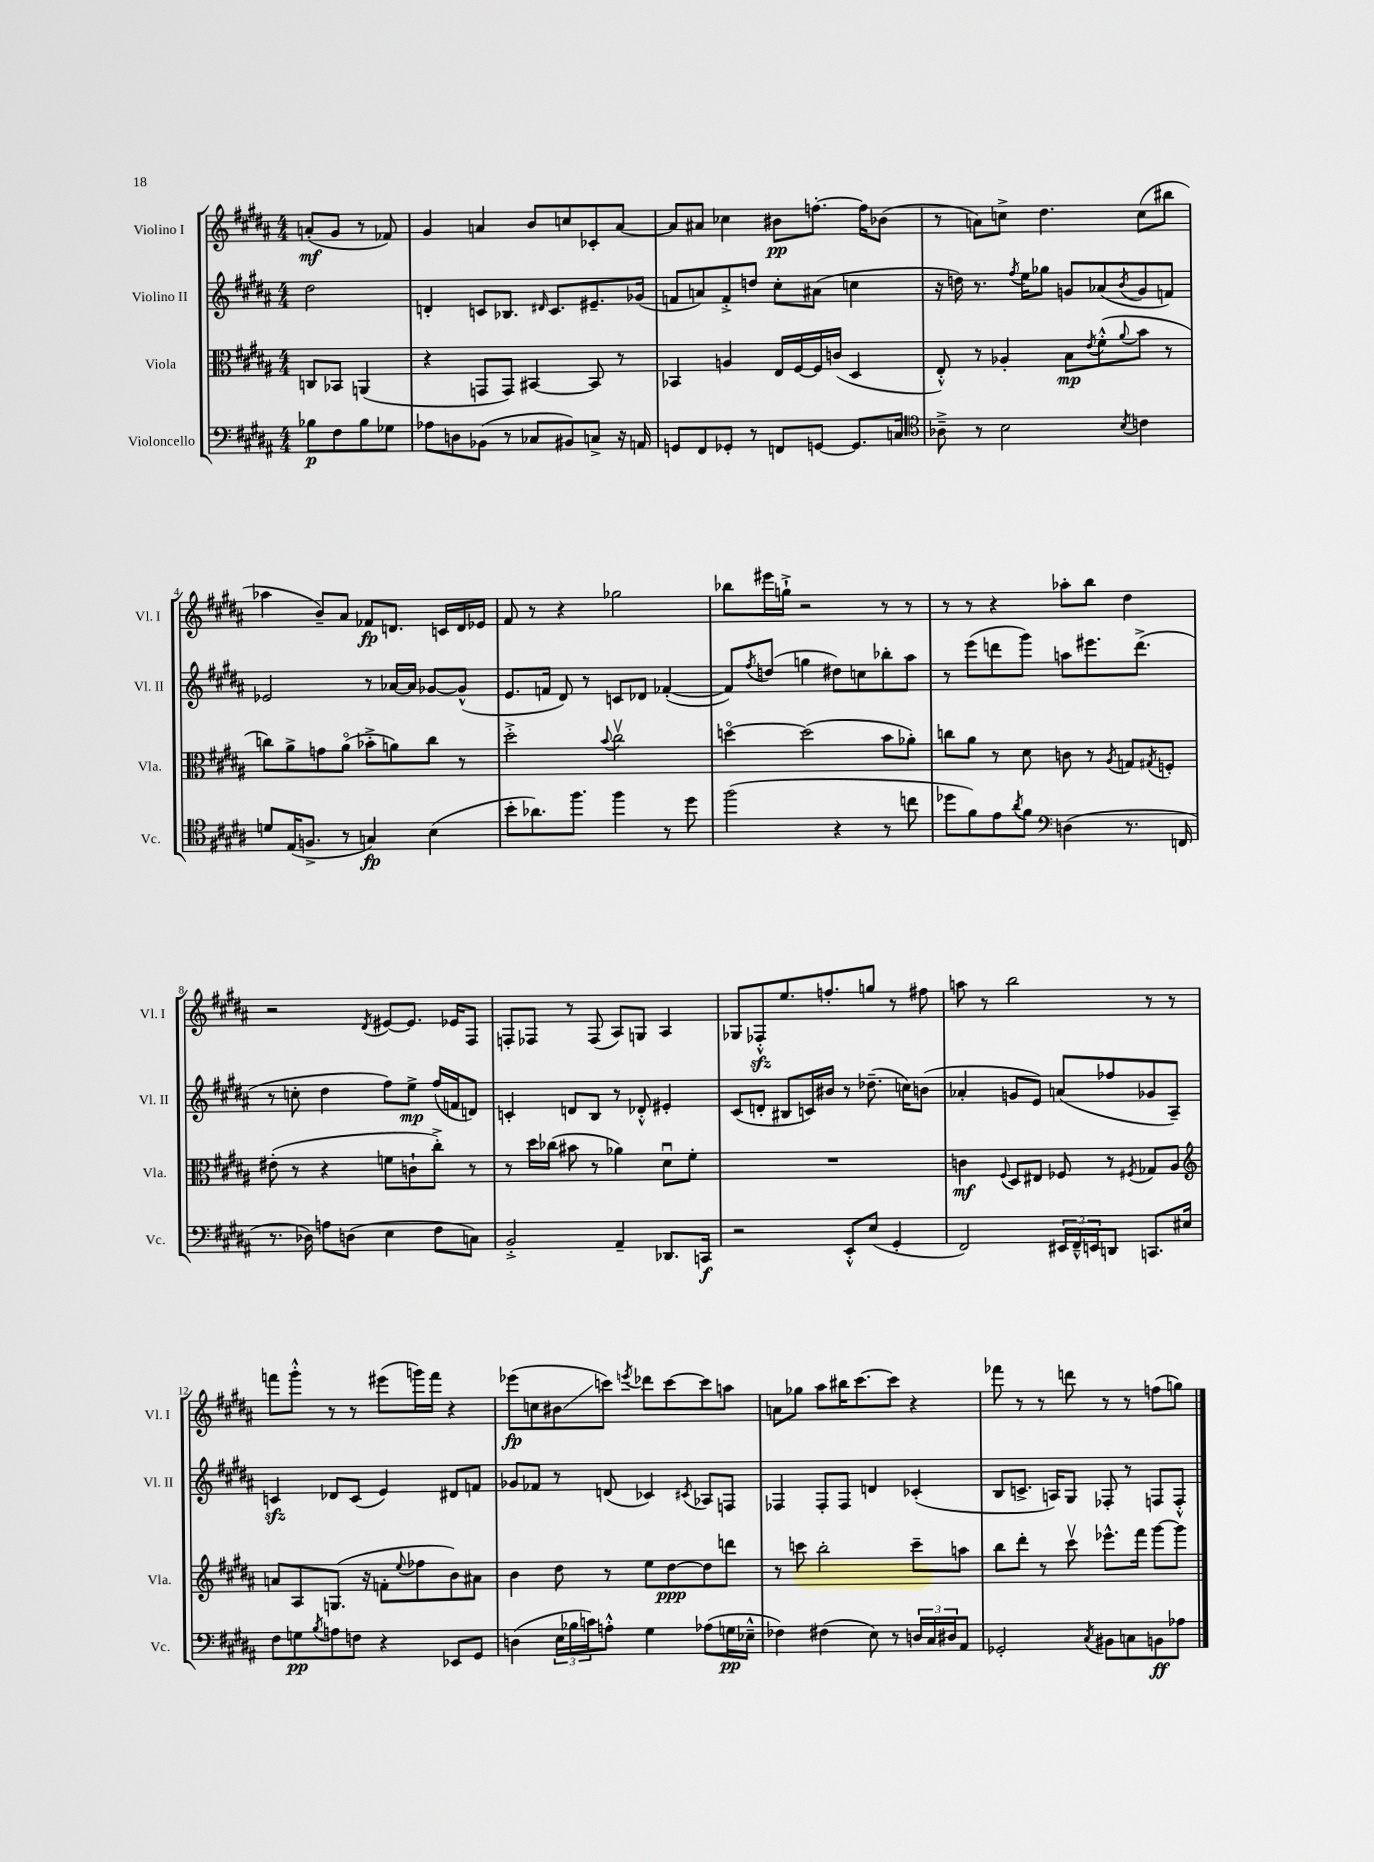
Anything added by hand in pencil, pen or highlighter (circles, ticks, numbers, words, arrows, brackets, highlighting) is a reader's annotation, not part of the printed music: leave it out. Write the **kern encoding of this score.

**kern	**kern	**kern	**kern
*staff4	*staff3	*staff2	*staff1
*clefF4	*clefC3	*clefG2	*clefG2
*k[f#c#g#d#a#]	*k[f#c#g#d#a#]	*k[f#c#g#d#a#]	*k[f#c#g#d#a#]
*M4/4	*M4/4	*M4/4	*M4/4
8B-\L	8C/L	2dd#\	(8a'/L
8F#\	8BB-/J	.	8g#/J
8B-\	(4AA/	.	8r
8G-\J	.	.	8f-/)
=	=	=	=
8A-\L	4r	4d'/	4g#/
8D\	.	.	.
(8BB-\J	8GG/L	8c/L	4a/
8r	8GG/J)	8.B-/J	.
8C-/L	[4BB#/	.	8b/L
.	.	16qqd#/	.
.	.	8.c/L	.
8BB#/)	.	.	8cc/
8C^/J	8BB#/]	8.e#~/	8c-'/
16r	8r	.	[8a/J
16AA/	.	(16g-/Jk	.
=	=	=	=
8GG/L	4BB-/	8f/L	8a/]L
8FF#/	.	8a/)	8a#/J
8GG-'/J	4A/	8f'^/	4cc-\
8r	.	8dd/J	.
8FF/L	16E/LL	8cc#'\L	8b#\L
.	[16F#/	.	.
[8GG/J	16F#/]	(8a#\J	[8.ff'\J
.	(16c/JJ	.	.
8.GG/]L	4D#/	4cc\	.
.	.	.	16ff\]LK
.	.	.	(8b-\J
16C/Jk	.	.	.
=	=	=	=
*clefC4	*	*	*
8A-~^\	8E'^^/)	16r	8r
.	.	16dd\)	.
8r	8r	8.r	8a\L)
2B\	4A-'/	.	8cc^\J
.	.	8qff#/	.
.	.	16ee\LK	.
.	.	8gg-\J	4.dd#\
.	8B\L	8g/L	.
.	8qe/	.	.
.	(8f#'^^\	(8a-/	.
8qB/	8qqa#/	8qb/	.
4c\	8b\J	8g/	(8cc\L
.	8r	8f/J)	8bb#\J
=	=	=	=
8d/L	8cc\L)	2e-/	4aa-\
(16E/K	8a#^\	.	.
8.F^/J	.	.	.
.	8g\	.	8b~/L)
8r	(8a#o\J	.	8a#/J
4G/)	8b-'^\L	8r	8f-/L
.	8a\)	[16a-/LL	8.d/J
.	.	16a-/]JJ	.
(4B\	8cc\J	[8g-/L	.
.	.	.	16c/LL
.	8r	(8g-^^/]J	16d/
.	.	.	16e-/JJ
=	=	=	=
8b'\L	2dd#'^\	8.e/L	8f#/
8.a-\)	.	.	8r
.	.	16f/Jk	.
.	.	8d#/)	4r
8.ff#\J	.	.	.
.	.	8r	.
.	8qqb/	.	.
4ff#\	2cc#v\	8c/L	2gg-\
.	.	8d-/J	.
8r	.	([4f-'/	.
8dd#\	.	.	.
=	=	=	=
(2ff#\	[4ddo\	8f-/]L)	8bb-\L
.	.	8qff#/	.
.	.	(8dd/J	16eee#\L
.	.	.	16gg`^\JJ
.	(2dd\]	4gg\	2r
4r	.	8dd#\L)	.
.	.	8cc\	.
8r	8b\L	8bb-'\	8r
8cc\	8a-'\J)	8aa#\J	8r
=	=	=	=
8dd-\L	8cc\L	8r	8r
8f#\)	8a#\J	(8eee\L	8r
8e\	8r	8ddd\	4r
8qa#/	.	.	.
8f#\J	8d#\	8ggg#\J)	.
*clefF4	*	*	*
(4D\	8c\	8aa\L	8aa-'\L
.	8r	8.eee#\	8bb\J
.	8qA#/	.	.
8.r	8G/L	.	4dd#\
.	.	(8.ddd^\J	.
.	8qG#/	.	.
.	8F'/J	.	.
16FF/	.	.	.
=	=	=	=
8.r	(8e#'\	8r	2r
.	8r	8cc'\	.
16D-\)	.	.	.
8A\L	4r	4dd#\	.
(8D\J	.	.	.
.	.	.	8qd#/
4E\	8f\L	8ff#\L)	[8e#/L
.	8c`\	8ee^\J	8.e#/]J
8F#\L	8cc#'^\J)	(16ff#/LL	.
.	.	16f/J	16e-/LK
8C\J)	8r	8d/J)	8F#/J
=	=	=	=
2BB'^/	8r	4c'/	8F'/L
.	16dd#\LL	.	8F-/J
.	(16cc-\JJ	.	.
.	8b#\	8d/L	8r
.	8r	8B/J	(8F-/
4AA#~/	4a-\)	8r	8A#/L)
.	.	8d-'^^/	8G/J
8.DD-/L	8d#u\L	4e#'/	4A#/
.	8f#'\J	.	.
16CC/Jk	.	.	.
=	=	=	=
2r	1r	(8c#/L	8G-/L
.	.	8d'/J	8F-'^^/
.	.	8B#/L	8.ee/
.	.	16c/L)	.
.	.	16b#/JJ	8.ff'/
8EE'^^/L	.	8r	.
(8E/J	.	(8.dd-~\	8gg/J
4GG#'/	.	.	8r
.	.	16cc\LK)	.
.	.	(8b\J	8ff#\
=	=	=	=
2FF#/)	4c\	4a-'/	8aa\
.	.	.	8r
.	8qqF#/	.	.
.	8D#/L	8g/L	2bb\
.	8E#/J	8e/J)	.
24EE#/LL	8F-/	(8a/L	.
24FF#~^^/	.	.	.
24EE/J	.	.	.
8DD/J	8r	8ff-/	.
.	8qF#/	.	.
8.CC/L	8G-/L	8g-/	8r
.	8A#/J	8A#~/J)	8r
16E#/Jk	.	.	.
=	=	=	=
*	*clefG2	*	*
8F#\L	8a/L	4c/	8fff\L
8G\	8A#/	.	8ggg#'^^\J
8qB/	.	.	.
8A\	(8.G/J	8d-/L	8r
8F\J	.	(8c/J	8r
.	16r	.	.
4r	8f'\L	4e/)	(8eee#\L
.	8qqee/	.	.
.	8ff-\	.	16ggg\L)
.	.	.	16fff\JJ
8EE-/L	8b\)	8d#/L	4r
8GG#/J	8a#\J	8f/J	.
=	=	=	=
(4D\	4b\	8g-/L	(8eee-\L
.	.	8f-/J	8cc\
24E\LL	8dd#\	8r	8b#\
24B-\	.	.	.
24c\J)	.	.	.
8A'^^\J	8r	(8d/	8ccc\J)
.	.	.	8qeee/
4G#\	8ee\L	4c-/)	8ddd-\L
.	[8dd#\	.	[8ccc\
.	.	8qc#/	.
(8A-\L	8dd#\]	8A-/L	8ccc\]
16G\L	8ddd\J	8F/J	8aa\J
16E-~^^\JJ	.	.	.
=	=	=	=
4F-\)	8r	4F-/	8a\L
.	8ccc\	.	8gg-\J
(4F#\	2bb'\	8F-'/L	8aa#\L
.	.	8F-/J	16bb#\K
.	.	.	[8.ccc#\
8E\)	.	4d/	.
8r	.	.	8ccc#\]J
24D/LL	8ccc~\L	(4c-'/	4r
24C#/	.	.	.
24D#/J	.	.	.
8AA#/J	8aa\J	.	.
=	=	=	=
2GG-'/	8bb\L	8B/L	8fff-\
.	8ddd#'\J	8.c^/J	8r
.	8r	.	8r
.	.	16A/LK)	.
.	8ccc#v\	8G#/J	8ddd\
8qC#/	.	.	.
8BB#\L	8.eee-^^\L	8F-'/	8r
8C\	.	8r	8r
.	16fff#\Jk	.	.
8BB\	[8ggg#\L	8F/L	(8ff\L
8A-\J	8ggg#\]J	8F'^^/J	8gg\J)
==	==	==	==
*-	*-	*-	*-
